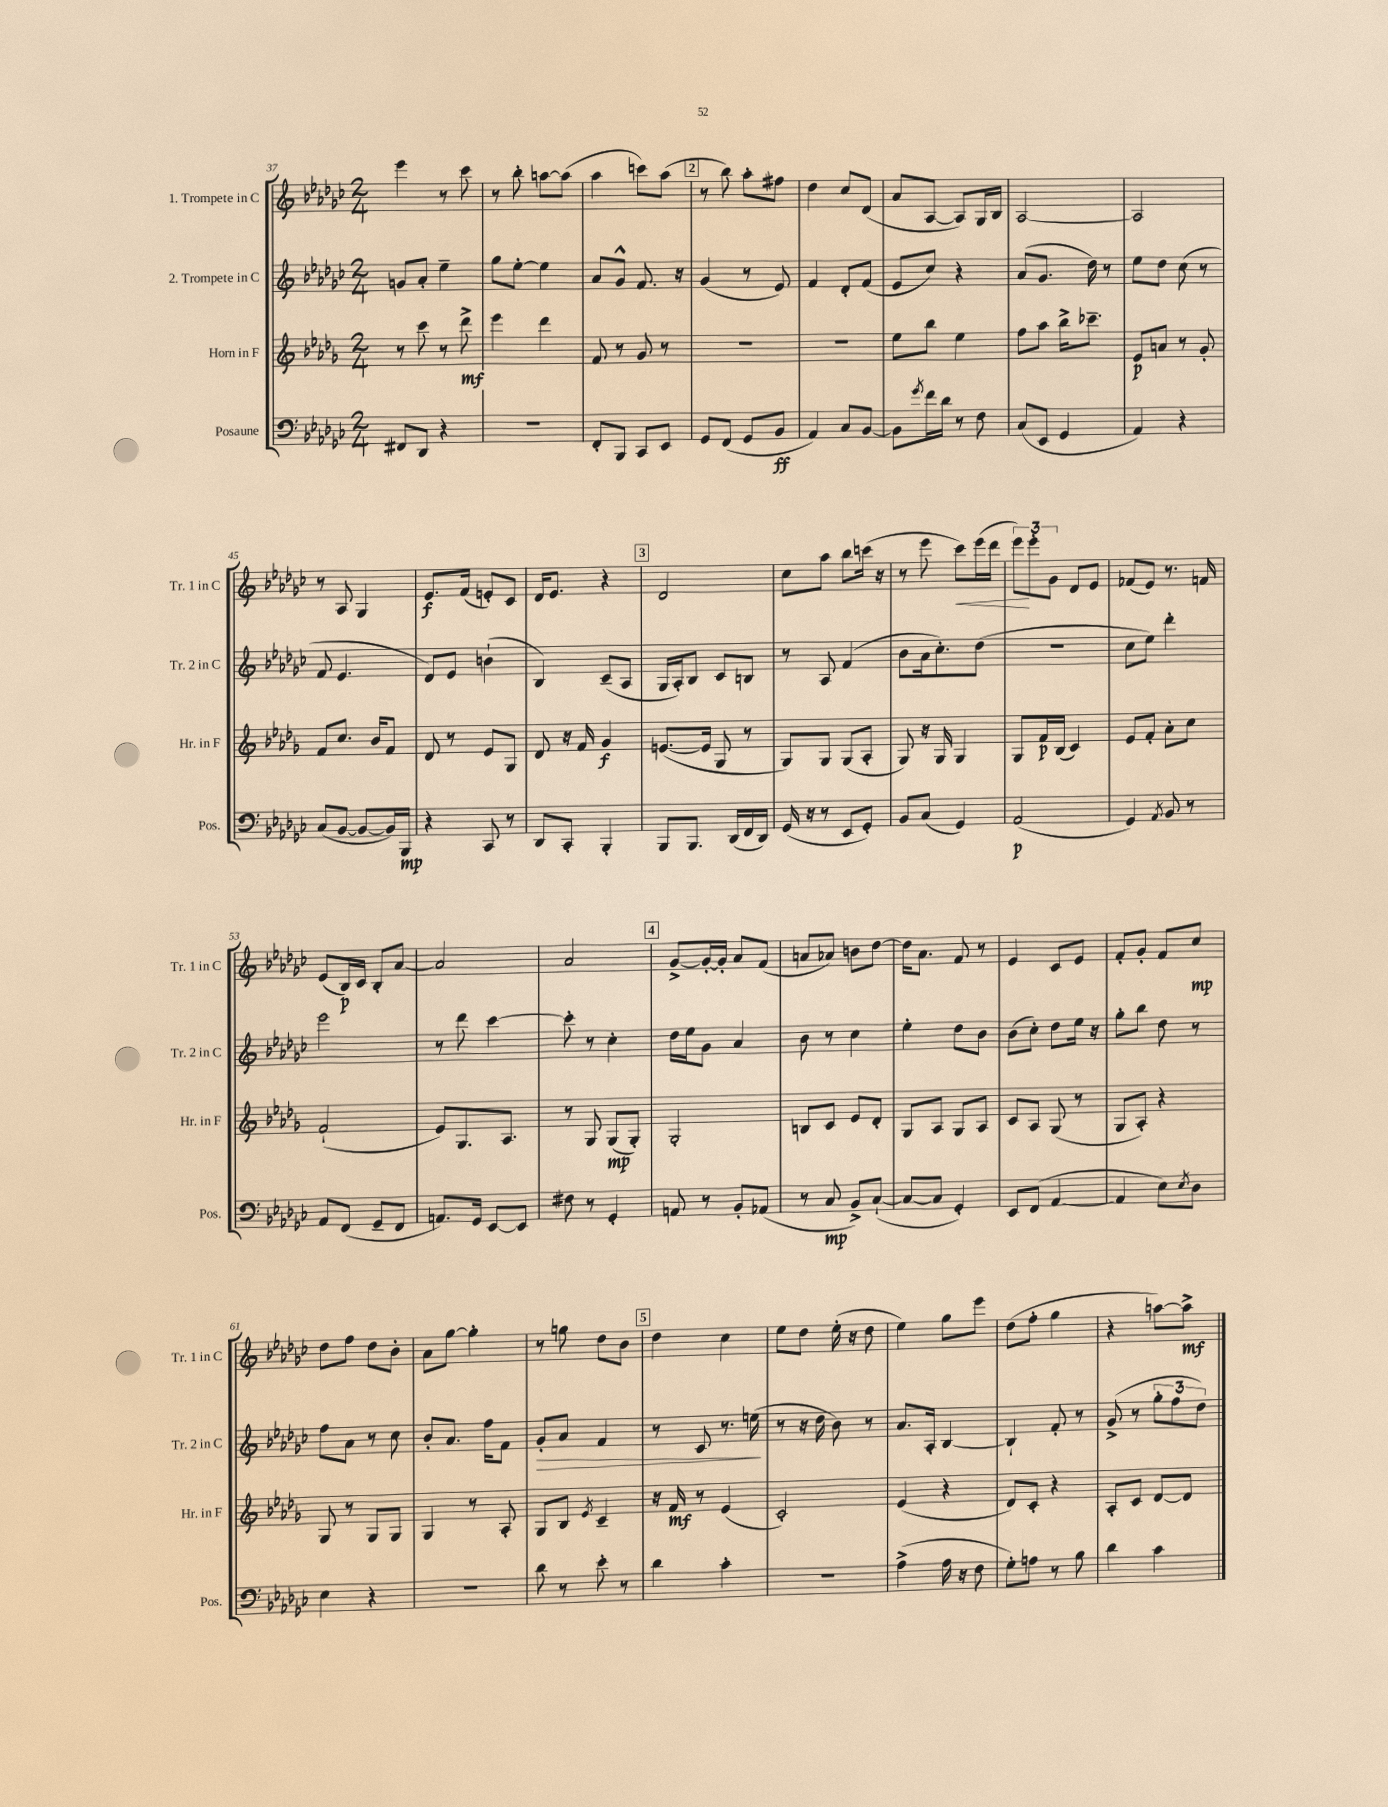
<<
\new StaffGroup <<
\new Staff = "s0" \with { instrumentName = "1. Trompete in C" shortInstrumentName = "Tr. 1 in C" } {
    \clef treble \key ges \major \numericTimeSignature \time 2/4
    ees'''4 r8 ces'''8 |
    r8 bes''8-. a''8~ a''8( |
    aes''4 c'''8) aes''8( |
    \mark \markup { \box "2" } r8 bes''8) aes''8-. fis''8 |
    des''4 ces''8 des'8( |
    aes'8 aes8~ aes8) ges16 bes16 |
    aes2~ |
    aes2 |
    r8 aes8 ges4 |
    ees'8.\f f'16( e'8-.) ces'8 |
    des'16 ees'8. r4 |
    \mark \markup { \box "3" } des'2 |
    ces''8 aes''8 bes''8 c'''16( r16 |
    r8 ees'''8 ces'''8\<) ees'''16( des'''16 |
    \tuplet 3/2 { ees'''8\!) ees'''8-. ges'8 } des'8 ees'8 |
    fes'8( ees'8) r8. f'16 |
    ees'8( bes16\p) ces'16 bes8-. aes'8~ |
    aes'2 |
    aes'2 |
    \mark \markup { \box "4" } ges'8~-> ges'16~-. ges'16-. aes'8 f'8( |
    a'8 aes'8) b'8 des''8~ |
    des''16 aes'8. f'8 r8 |
    ees'4 ces'8 ees'8 |
    f'8-. ges'8-. f'8 ces''8\mp |
    des''8 f''8 des''8 bes'8-. |
    aes'8 ges''8~ ges''4-. |
    r8 g''8 des''8 bes'8 |
    \mark \markup { \box "5" } des''4 ces''4 |
    ees''8 des''8 ees''16-.( r16 des''8 |
    ees''4) ges''8 ees'''8 |
    des''8( f''8-. ges''4 |
    r4 a''8~) a''8->\mf \bar "|." |
}
\new Staff = "s1" \with { instrumentName = "2. Trompete in C" shortInstrumentName = "Tr. 2 in C" } {
    \clef treble \key ges \major \numericTimeSignature \time 2/4
    g'8 aes'8-. ees''4-- |
    ges''8 ees''8~-. ees''4 |
    aes'8 ges'8-^ f'8. r16 |
    \mark \markup { \box "2" } ges'4( r8 ees'8) |
    f'4 des'8-. f'8( |
    ees'8 ces''8) r4 |
    aes'8( ges'8. des''16) r8 |
    ees''8 des''8 ces''8( r8 |
    f'8 ees'4. |
    des'8) ees'8 b'4-!( |
    bes4) ces'8--( aes8 |
    \mark \markup { \box "3" } ges16 aes16-.) bes8 ces'8 b8 |
    r8 aes8 f'4( |
    bes'8 aes'16 ces''8.-.) des''8( |
    r2 |
    ces''8 ees''8) des'''4-. |
    ees'''2 |
    r8 des'''8 ces'''4~ |
    ces'''8-. r8 ces''4-. |
    \mark \markup { \box "4" } des''16 ees''16 ges'8 aes'4 |
    bes'8 r8 ces''4 |
    ees''4-. des''8 bes'8 |
    bes'8( ces''8-.) des''8 ees''16 r16 |
    ges''8-. bes''8 des''8 r8 |
    f''8 aes'8 r8 ces''8 |
    bes'8-. aes'8. f''16 f'8 |
    ges'8-.\> aes'8 f'4 |
    \mark \markup { \box "5" } r8 ces'8 r8. e''16\!( |
    r8 r16 des''16 bes'8) r8 |
    aes'8. aes16-. bes4~ |
    bes4-! f'8-. r8 |
    ges'8->( r8 \tuplet 3/2 { ges''8-. f''8 des''8) } \bar "|." |
}
\new Staff = "s2" \with { instrumentName = "Horn in F" shortInstrumentName = "Hr. in F" } {
    \clef treble \key des \major \numericTimeSignature \time 2/4
    r8 c'''8 r8 des'''8->\mf |
    ees'''4 des'''4 |
    f'8 r8 ges'8 r8 |
    \mark \markup { \box "2" } R2 |
    r2 |
    ees''8 bes''8 ees''4 |
    f''8 aes''8 bes''16-> ces'''8.-- |
    ees'8\p a'8 r8 ges'8-. |
    f'8 c''8. bes'16 f'8 |
    des'8 r8 ees'8 ges8 |
    des'8 r16 f'16 ges'4\f |
    \mark \markup { \box "3" } e'8.~( e'16 ges8 r8 |
    ges8) ges8 ges8( aes8-. |
    ges8) r16 ges16 ges4 |
    ges8 f'16\p bes16( c'4) |
    ees'8 f'8-. aes'8-. c''8 |
    f'2-!( |
    ees'8) ges8. aes8. |
    r8 ges8 ges8\mp( ges8-.) |
    \mark \markup { \box "4" } ges2-. |
    b8 c'8 ees'8 des'8-. |
    ges8 aes8 ges8 aes8 |
    c'8 aes8 ges8( r8 |
    ges8 aes8-.) r4 |
    ges8 r8 ges8 ges8 |
    ges4 r8 aes8-. |
    ges8 bes8 \acciaccatura { ees'8 } c'4-- |
    \mark \markup { \box "5" } r16 f'16\mf r8 ees'4( |
    c'2-.) |
    ees'4( r4 |
    des'8) c'8-. r4 |
    aes8-. c'8 des'8~ des'8 \bar "|." |
}
\new Staff = "s3" \with { instrumentName = "Posaune" shortInstrumentName = "Pos." } {
    \clef bass \key ges \major \numericTimeSignature \time 2/4
    fis,8 des,8 r4 |
    r2 |
    f,8-. bes,,8 ces,8 ees,8 |
    \mark \markup { \box "2" } ges,8 f,8( ges,8 bes,8\ff |
    aes,4) ces8 bes,8~ |
    bes,8 \acciaccatura { ges'8 } f'16 des'16 r8 f8 |
    ces8( ees,8 ges,4 |
    aes,4) r4 |
    ces8( bes,8~ bes,8~ bes,16) bes,,16\mp |
    r4 ces,8 r8 |
    des,8 ces,8-. bes,,4-. |
    \mark \markup { \box "3" } bes,,8 bes,,8. des,16( f,16 des,16) |
    ges,16( r16 r8 ees,8 ges,8-.) |
    bes,8 ces8( ges,4) |
    aes,2\p( |
    ges,4) \acciaccatura { aes,8 } bes,8 r8 |
    aes,8 f,8( ges,8-- f,8 |
    a,8.) ges,16 ees,8~ ees,8 |
    fis8 r8 ges,4-. |
    \mark \markup { \box "4" } a,8 r8 bes,8-. aes,8( |
    r8 ces8\mp bes,8->) ces8~-!( |
    ces8~ ces8 ges,4-.) |
    ees,8 f,8( aes,4~ |
    aes,4 ees8) \acciaccatura { ees8 } des8 |
    ees4 r4 |
    R2 |
    des'8 r8 ees'8-. r8 |
    \mark \markup { \box "5" } des'4 ces'4-. |
    r2 |
    aes4->( aes16 r16 f8 |
    ges8-.) a8 r8 bes8 |
    des'4 ces'4 \bar "|." |
}
>>
>>
\layout { \context { \Score currentBarNumber = #37 } }
